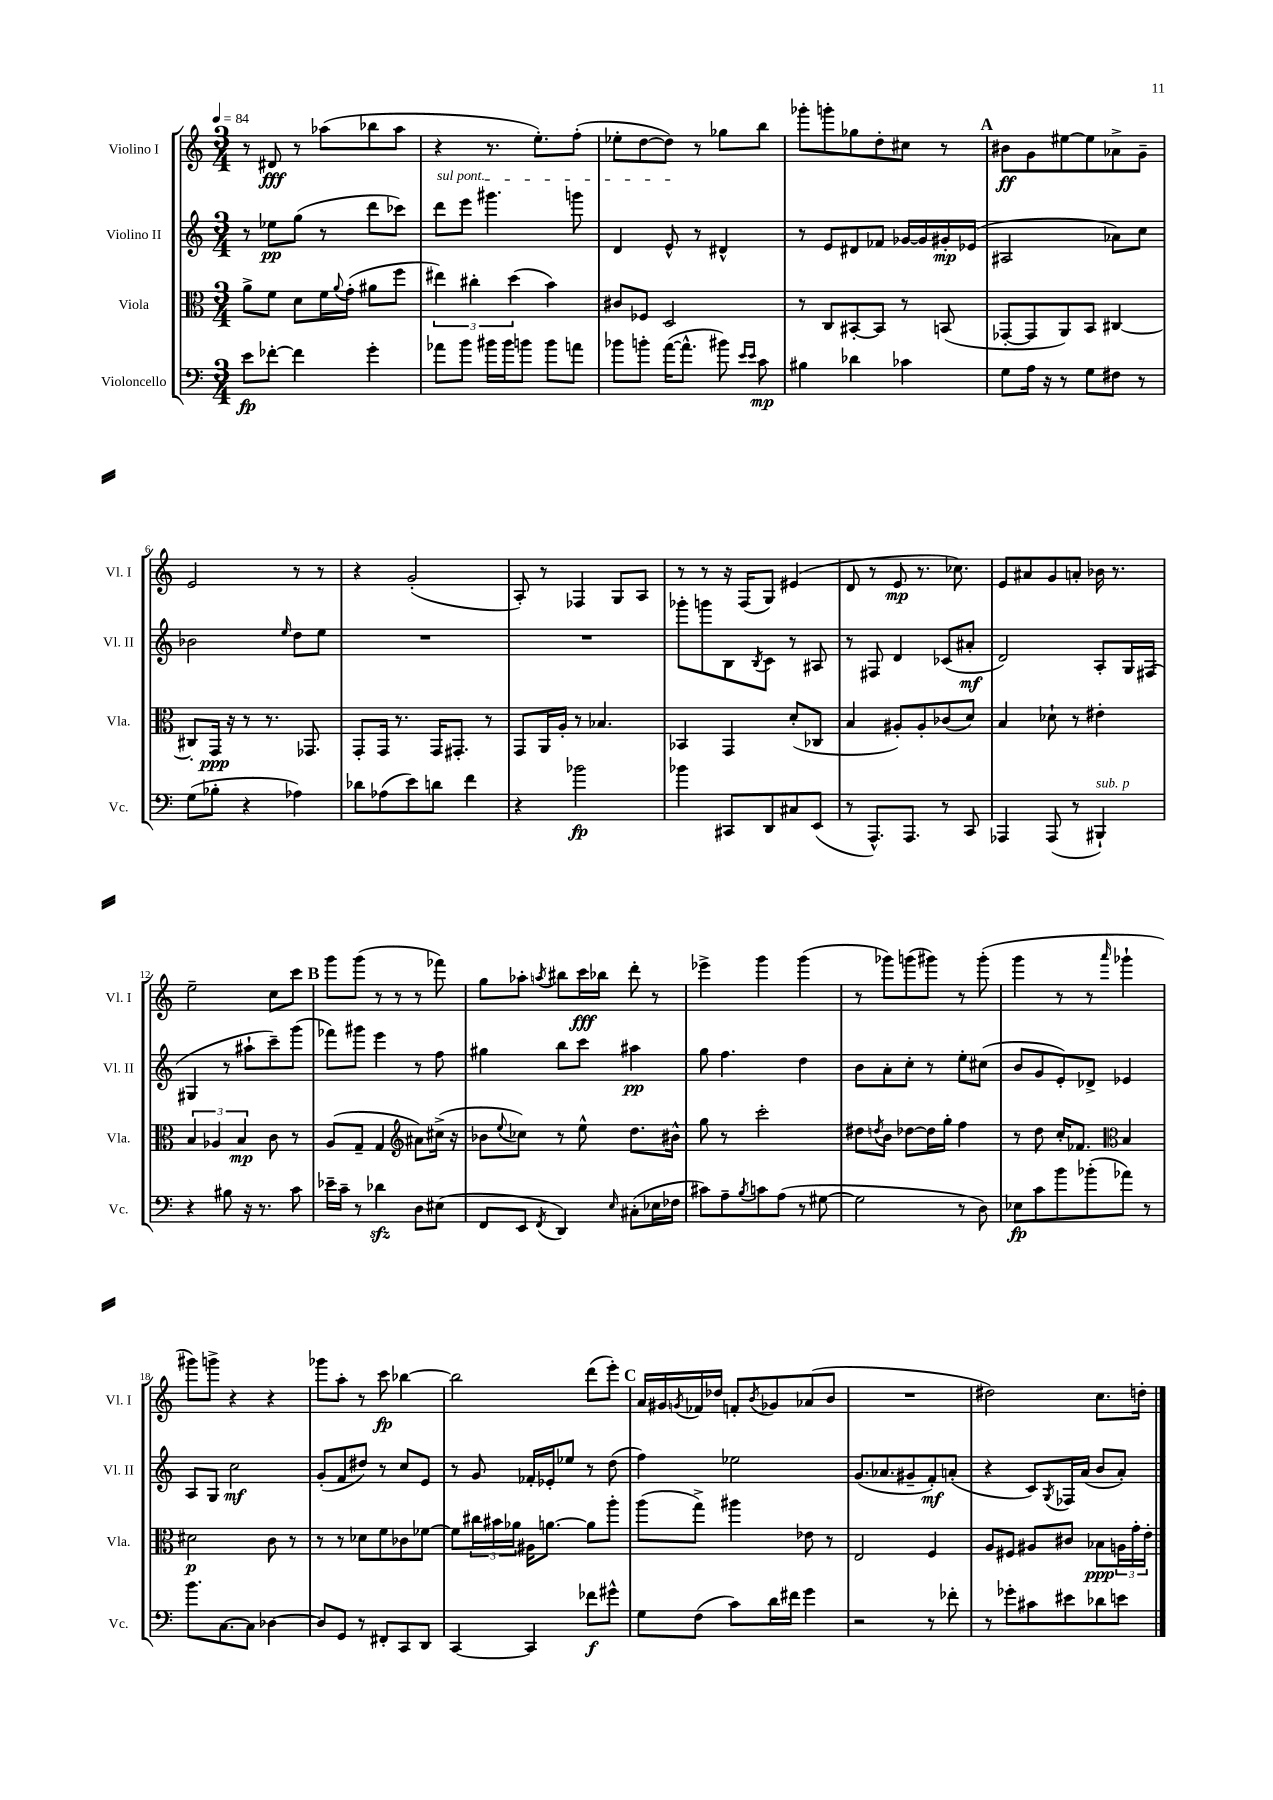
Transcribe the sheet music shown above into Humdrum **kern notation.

**kern	**kern	**kern	**kern
*staff4	*staff3	*staff2	*staff1
*clefF4	*clefC3	*clefG2	*clefG2
*k[]	*k[]	*k[]	*k[]
*M3/4	*M3/4	*M3/4	*M3/4
*MM84	*MM84	*MM84	*MM84
8e\L	8a^\L	8r	8r
[8f-'\J	8f\J	8ee-\L	8d#/
4f-\]	8d\L	(8gg\J	8r
.	16f\L	8r	(8aa-\L
.	8qqa/	.	.
.	(16g'\JJ	.	.
4g'\	8a#\L	8ddd\L	8bb-\
.	8ff\J	8ccc-\J)	8aa-\J
=	=	=	=
8a-\L	6ee#\)	8ddd\L	4r
8b\J	.	8eee\J	.
.	6cc#'\	.	.
16b#\LL	.	4.ggg#\	8.r
16b#\J	.	.	.
.	(6dd\	.	.
8b\J	.	.	.
.	.	.	8.ee'\L)
8b\L	4b\)	.	.
8a\J	.	8ggg\	(8ff'\J
=	=	=	=
8b-\L	8c#/L	4d/	8ee-'\L
8b'\J	8F-/J	.	[8dd\
([16a\LK	2D/	8e^^/	8dd\]J)
8.a^^\]J	.	.	.
.	.	8r	8r
8b#\)	.	4d#^^/	8gg-\L
16qqe/LL	.	.	.
16qqe/JJ	.	.	.
8c\	.	.	8bb\J
=	=	=	=
4B#\	8r	8r	8ggg-'\L
.	8C/L	8e/L	8ggg'\
4d-\	[8BB#'/	8d#/	8gg-\
.	8BB#/]J	8f-/J	8dd'\
4c-\	8r	[16g-/LL	8cc#\J
.	.	16g-/]	.
.	(8BB/	16g#'/	8r
.	.	(16e-/JJ	.
=	=	=	=
8G\L	[8GG-'/L	2A#/	8b#\L
16A\Jk	8GG-/]	.	8g\
16r	.	.	.
8r	8AA/)	.	[8ee#\
8G\L	8BB/J	.	8ee#\]
8F#\J	[4C#/	8a-\L)	8a-^\
8r	.	8cc\J	8g~\J
=	=	=	=
(8G\L	8C#'/]L	2b-\	2e/
8B-'\J	16GG/Jk	.	.
.	16r	.	.
4r	8r	.	.
.	8.r	.	.
.	.	16qqee/	.
4A-\)	.	8dd\L	8r
.	8.GG-/	.	.
.	.	8ee\J	8r
=	=	=	=
8d-\L	8GG'/L	2.r	4r
(8A-\	16GG/Jk	.	.
.	8.r	.	.
8e\)	.	.	(2g'/
8d\J	16GG/LK	.	.
.	8.GG#'/J	.	.
4f\	.	.	.
.	8r	.	.
=	=	=	=
4r	8GG/L	2.r	8A'/)
.	16AA/L	.	8r
.	16A'/JJ	.	.
2b-\	8r	.	4F-/
.	4.B-/	.	.
.	.	.	8G/L
.	.	.	8A/J
=	=	=	=
4b-\	4BB-/	8ggg-'\L	8r
.	.	8ggg\	8r
8CC#/L	4GG/	8B\	16r
.	.	.	(16F/LK
.	.	8qB/	.
8DD/	.	8c\J	8G/J)
8C#/	(8d'/L	8r	(4e#/
(8EE/J	8C-/J	8A#/	.
=	=	=	=
8r	4B/	8r	8d/
8.AAA^^/L)	.	8F#/	8r
.	8A#'/L)	4d/	8e/
8.AAA/J	.	.	.
.	8A#'/	.	8.r
8r	(8c-/	(8c-/L	.
.	.	.	8.cc-\)
8CC/	8d/J)	8a#'/J	.
=	=	=	=
4AAA-/	4B/	2d/)	8e/L
.	.	.	8a#/
(8AAA-/	8d-`\	.	8g/
8r	8r	.	8a'/J
4BBB#`/)	4e#'\	8A'/L	16b-\
.	.	.	8.r
.	.	16G/L	.
.	.	(16F#/JJ	.
=	=	=	=
4r	6B/	4G#/	2ee~\
.	6A-/	.	.
8B#\	.	8r	.
.	6B/	.	.
16r	.	8aa#`\L	.
8.r	.	.	.
.	8c\	8ccc~\)	8cc\L
8c\	8r	(8ggg\J	8ccc\J
=	=	=	=
16e-~\LL	(8A/L	8fff-\L)	8ggg\L
16c~\JJ	.	.	.
8r	8G~/J	8ggg#\J	(8ggg\J
4d-\	4G/	4eee\	8r
.	.	.	8r
*	*clefG2	*	*
8D\L	8a#\L)	8r	8r
(8E#\J	(16cc#^\Jk	8ff\	8fff-\)
.	16r	.	.
=	=	=	=
8FF/L	8b-\L	4gg#\	8gg\L
.	8qqee/	.	.
8EE/J	8cc-\J)	.	8aa-'\J
8qFF/	.	.	8qaa/
4DD/)	8r	8bb\L	8bb#\L
.	8ee^^\	8ccc\J	16ccc\L
.	.	.	16bb-\JJ
16qqE/	.	.	.
(8C#'\L	8.dd\L	4aa#\	8ddd'\
16E-\L	.	.	8r
16F-\JJ	16b#^^\Jk	.	.
=	=	=	=
8c#\L)	8gg\	8gg\	4eee-^\
8A~\	8r	4.ff\	.
8qB/	.	.	.
8c\	2ccc'\	.	4ggg\
(8A\J	.	.	.
8r	.	4dd\	(4ggg\
[8G#\	.	.	.
=	=	=	=
2G#\]	8dd#\L	8b\L	8r
.	8qdd/	.	.
.	8b\J	8a'\	8ggg-\L)
.	[8dd-\L	8cc'\J	(8ggg\
.	16dd-\]L	8r	8ggg#\J)
.	16gg'\JJ	.	.
8r	4ff\	8ee'\L	8r
8D\)	.	(8cc#\J	(8ggg#'\
=	=	=	=
8E-\L	8r	8b/L	4ggg\
8c\	8dd\	8g/	.
8b\	16cc'/LK	8e'/)	8r
.	8.f-/J	.	.
(8b-'\	.	8d-^/J	8r
*	*clefC3	*	*
.	.	.	16qqaaa/
8a-\J)	4B/	4e-/	4ggg-`\
8r	.	.	.
=	=	=	=
8.b\L	2d#\	8A/L	8ggg#\L)
.	.	8G/J	8ggg^\J
[8.C\	.	.	.
.	.	2cc\	4r
8C\]J	.	.	.
[4D-\	8c\	.	4r
.	8r	.	.
=	=	=	=
8D-/]L	8r	(8g'/L	8ggg-\L
8GG/J	8r	8f/	8aa'\J
8r	8d-\L	8dd#/J)	8r
8FF#'/L	8f\	8r	8ccc\
8CC/	8c-\	8cc/L	[4bb-\
8DD/J	[8f-\J	8e/J	.
=	=	=	=
[4CC/	8f-\]L	8r	2bb-\]
.	24cc#\L	8g/	.
.	24b#\	.	.
.	24a-\JJ	.	.
4CC/]	16A#\LK	16f-'/LL	.
.	[8.a\J	16e-'/J	.
.	.	8ee-/J	.
8f-\L	8a\]L	8r	(8ddd\L
8g#^^\J	8aa'\J	(8dd\	8eee'\J)
=	=	=	=
8G\L	(8aa\L	4ff\)	16a/LL
.	.	.	16g#/
.	.	.	8qg/
(8F\J	8gg^\J)	.	16f-/
.	.	.	16dd-/JJ
8c\L)	4aa#\	2ee-\	8f'/L
.	.	.	8qb/
16d\L	.	.	8g-/
16f#\JJ	.	.	.
4g\	8e-\	.	(8a-/
.	8r	.	8b/J
=	=	=	=
2r	2E/	(8.g/L	2.r
.	.	8.a-/	.
.	.	8g#~/	.
8r	4F/	8f'/)	.
8f-'\	.	(8a'/J	.
=	=	=	=
8r	8A/L	4r	2dd#\)
8g-'\L	8F#/J	.	.
8c#\	8A#/L	8c/L)	.
.	.	8qG/	.
8e#\	8c#/J	16F-/L	.
.	.	(16a/JJ	.
8d-\	8B-\L	8b/L	8.cc\L
8e\J	24A\L	8a'/J)	.
.	24g'\	.	.
.	.	.	16dd'\Jk
.	24e'\JJ	.	.
==	==	==	==
*-	*-	*-	*-
